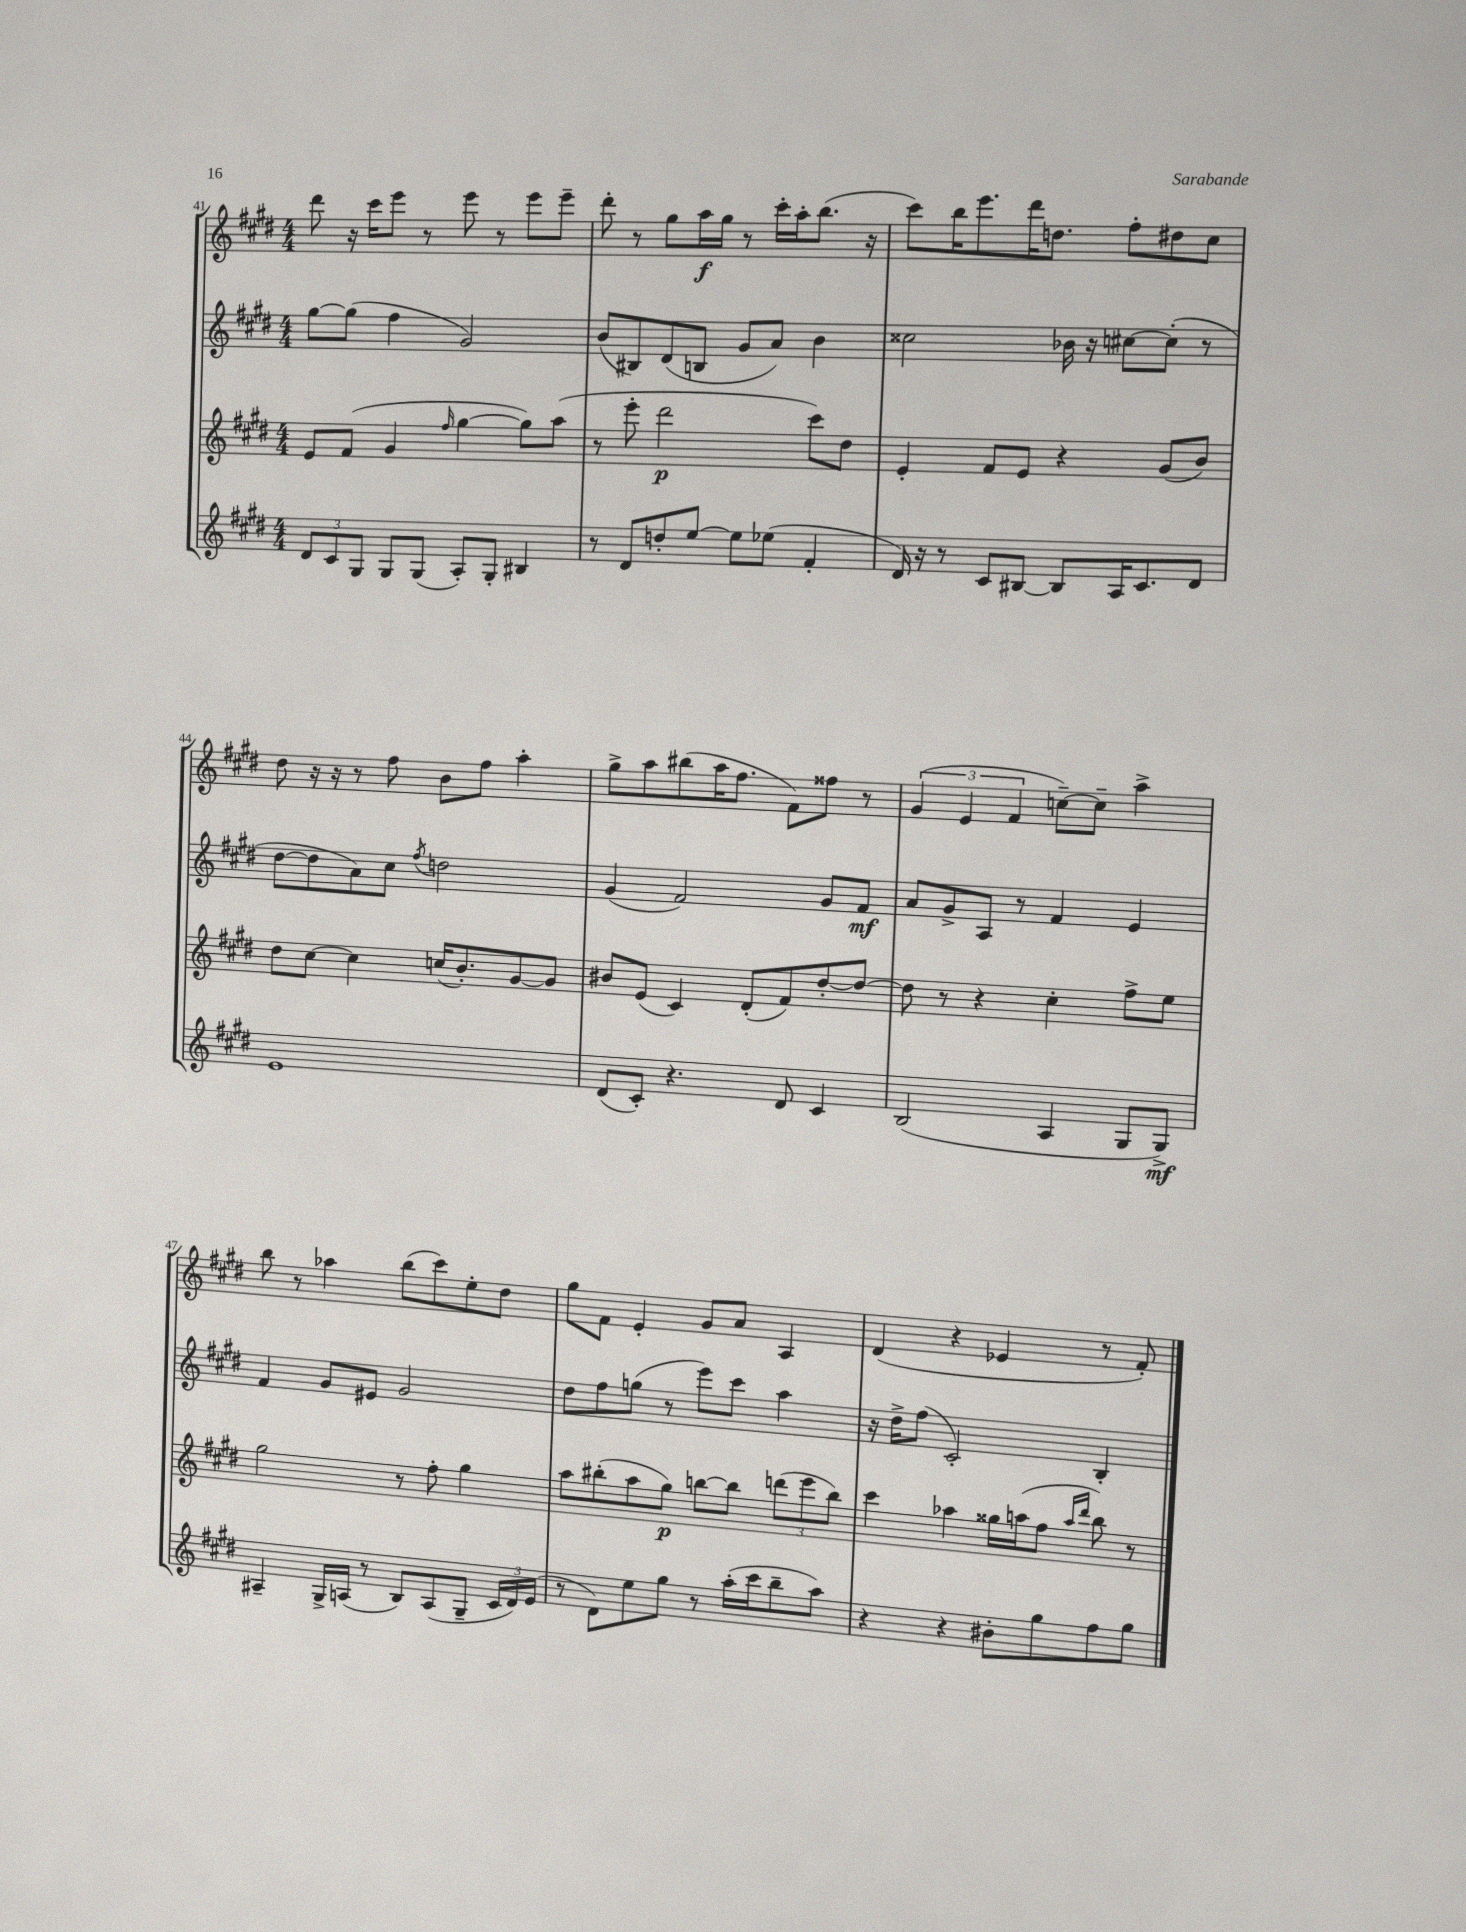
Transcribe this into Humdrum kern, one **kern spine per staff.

**kern	**kern	**kern	**kern
*staff4	*staff3	*staff2	*staff1
*clefG2	*clefG2	*clefG2	*clefG2
*k[f#c#g#d#]	*k[f#c#g#d#]	*k[f#c#g#d#]	*k[f#c#g#d#]
*M4/4	*M4/4	*M4/4	*M4/4
12d#/L	8e/L	[8gg#\L	8ddd#\
12c#/	.	.	.
.	(8f#/J	(8gg#\]J	16r
12G#/J	.	.	.
.	.	.	16ccc#\LK
8G#/L	4g#/	4ff#\	8eee\J
(8G#/J	.	.	8r
.	16qqff#/	.	.
8A'/L)	[4gg#\	2g#/)	8eee\
8G#'/J	.	.	8r
4B#/	8gg#\]L)	.	8eee\L
.	(8aa\J	.	8eee~\J
=	=	=	=
8r	8r	(8b/L	8ddd#'\
8d#/L	8eee'\	8B#/)	8r
8dd'/	2ddd#\	(8d#/	8gg#\L
[8ee/J	.	8B/J	16aa\L
.	.	.	16gg#\JJ
8ee\]L	.	8g#/L	8r
(8ee-\J	.	8a/J)	16ccc#'\LL
.	.	.	16aa'\J
4f#'/	8ccc#\L)	4b\	(8.bb\J
.	8dd#\J	.	.
.	.	.	16r
=	=	=	=
16d#/)	4e'/	2cc##\	8ccc#\L)
16r	.	.	.
8r	.	.	16bb\K
.	.	.	8.eee\
8c#/L	8f#/L	.	.
[8B#/J	8e/J	.	16ddd#\K
.	.	.	8.dd\J
8B#/]L	4r	16b-\	.
.	.	16r	.
16A/K	.	[8cc#\L	8ff#'\L
8.c#/	.	.	.
.	(8g#/L	(8cc#'\]J	8dd#\
8d#/J	8b/J)	8r	8cc#\J
=	=	=	=
1e	8dd#\L	[8dd#\L	8dd#\
.	[8cc#\J	8dd#\]	16r
.	.	.	16r
.	4cc#\]	8a\)	8r
.	.	8cc#\J	8ff#\
.	.	8qff#/	.
.	(16cc/LK	2dd\	8b\L
.	8.b'/)	.	.
.	.	.	8ff#\J
.	[8g#/	.	4aa'\
.	8g#/]J	.	.
=	=	=	=
(8d#/L	8b#/L	(4g#/	8gg#^\L
8c#'/J)	(8e/J	.	8aa\
4.r	4c#/)	2f#/)	(8bb#\
.	.	.	16aa\K
.	.	.	8.ff#\J
.	(8d#'/L	.	.
8d#/	8f#/)	.	8f#\L)
4c#/	[8dd#'/	8g#/L	8ff##\J
.	8dd#/_J	8f#/J	8r
=	=	=	=
(2B/	8dd#\]	8a/L	(6g#/
.	8r	8g#^/	.
.	.	.	6e/
.	4r	8A/J	.
.	.	.	6f#/
.	.	8r	.
4A/	4cc#'\	4f#/	[8cc~\L)
.	.	.	8cc~\]J
8G#/L	8ff#^\L	4e/	4aa^\
8G#^/J)	8ee\J	.	.
=	=	=	=
4A#~/	2gg#\	4f#/	8bb\
.	.	.	8r
16G#^/LL	.	8g#/L	4aa-\
(16A/JJ	.	.	.
8r	.	8e#/J	.
8B/L)	8r	2g#/	(8bb\L
(8A/	8ff#'\	.	8ccc#\)
8G#~/J	4gg#\	.	8ee'\
24c#/LL	.	.	8dd#\J
24d#/)	.	.	.
(24e/JJ	.	.	.
=	=	=	=
8r	8aa\L	8dd#\L	8gg#\L
8d#\L)	(8bb#'\	8ff#\	8f#\J
8ee\	8aa\	(8gg\J	4e'/
8gg#\J	8gg#\J)	8r	.
8r	[8bb\L	8eee\L)	8g#/L
(16aa'\LL	8bb\]J	8ccc#\J	8a/J
16ccc#\J	.	.	.
8bb~\	(12ddd\L	4aa\	4A/
.	12eee\	.	.
8aa\J)	.	.	.
.	12bb\J)	.	.
=	=	=	=
4r	4ccc#\	16r	(4d#/
.	.	16dd#^\LK	.
.	.	(8ff#\J	.
4r	4aa-\	2c#'/)	4r
8b#'\L	16gg##\LL	.	4e-/
.	(16aa\J	.	.
8gg#\	8ff#\J	.	.
.	16qqaa/LL	.	.
.	16qqddd#/JJ	.	.
8ff#\	8bb\)	4B'/	8r
8gg#\J	8r	.	8f#'/)
==	==	==	==
*-	*-	*-	*-
